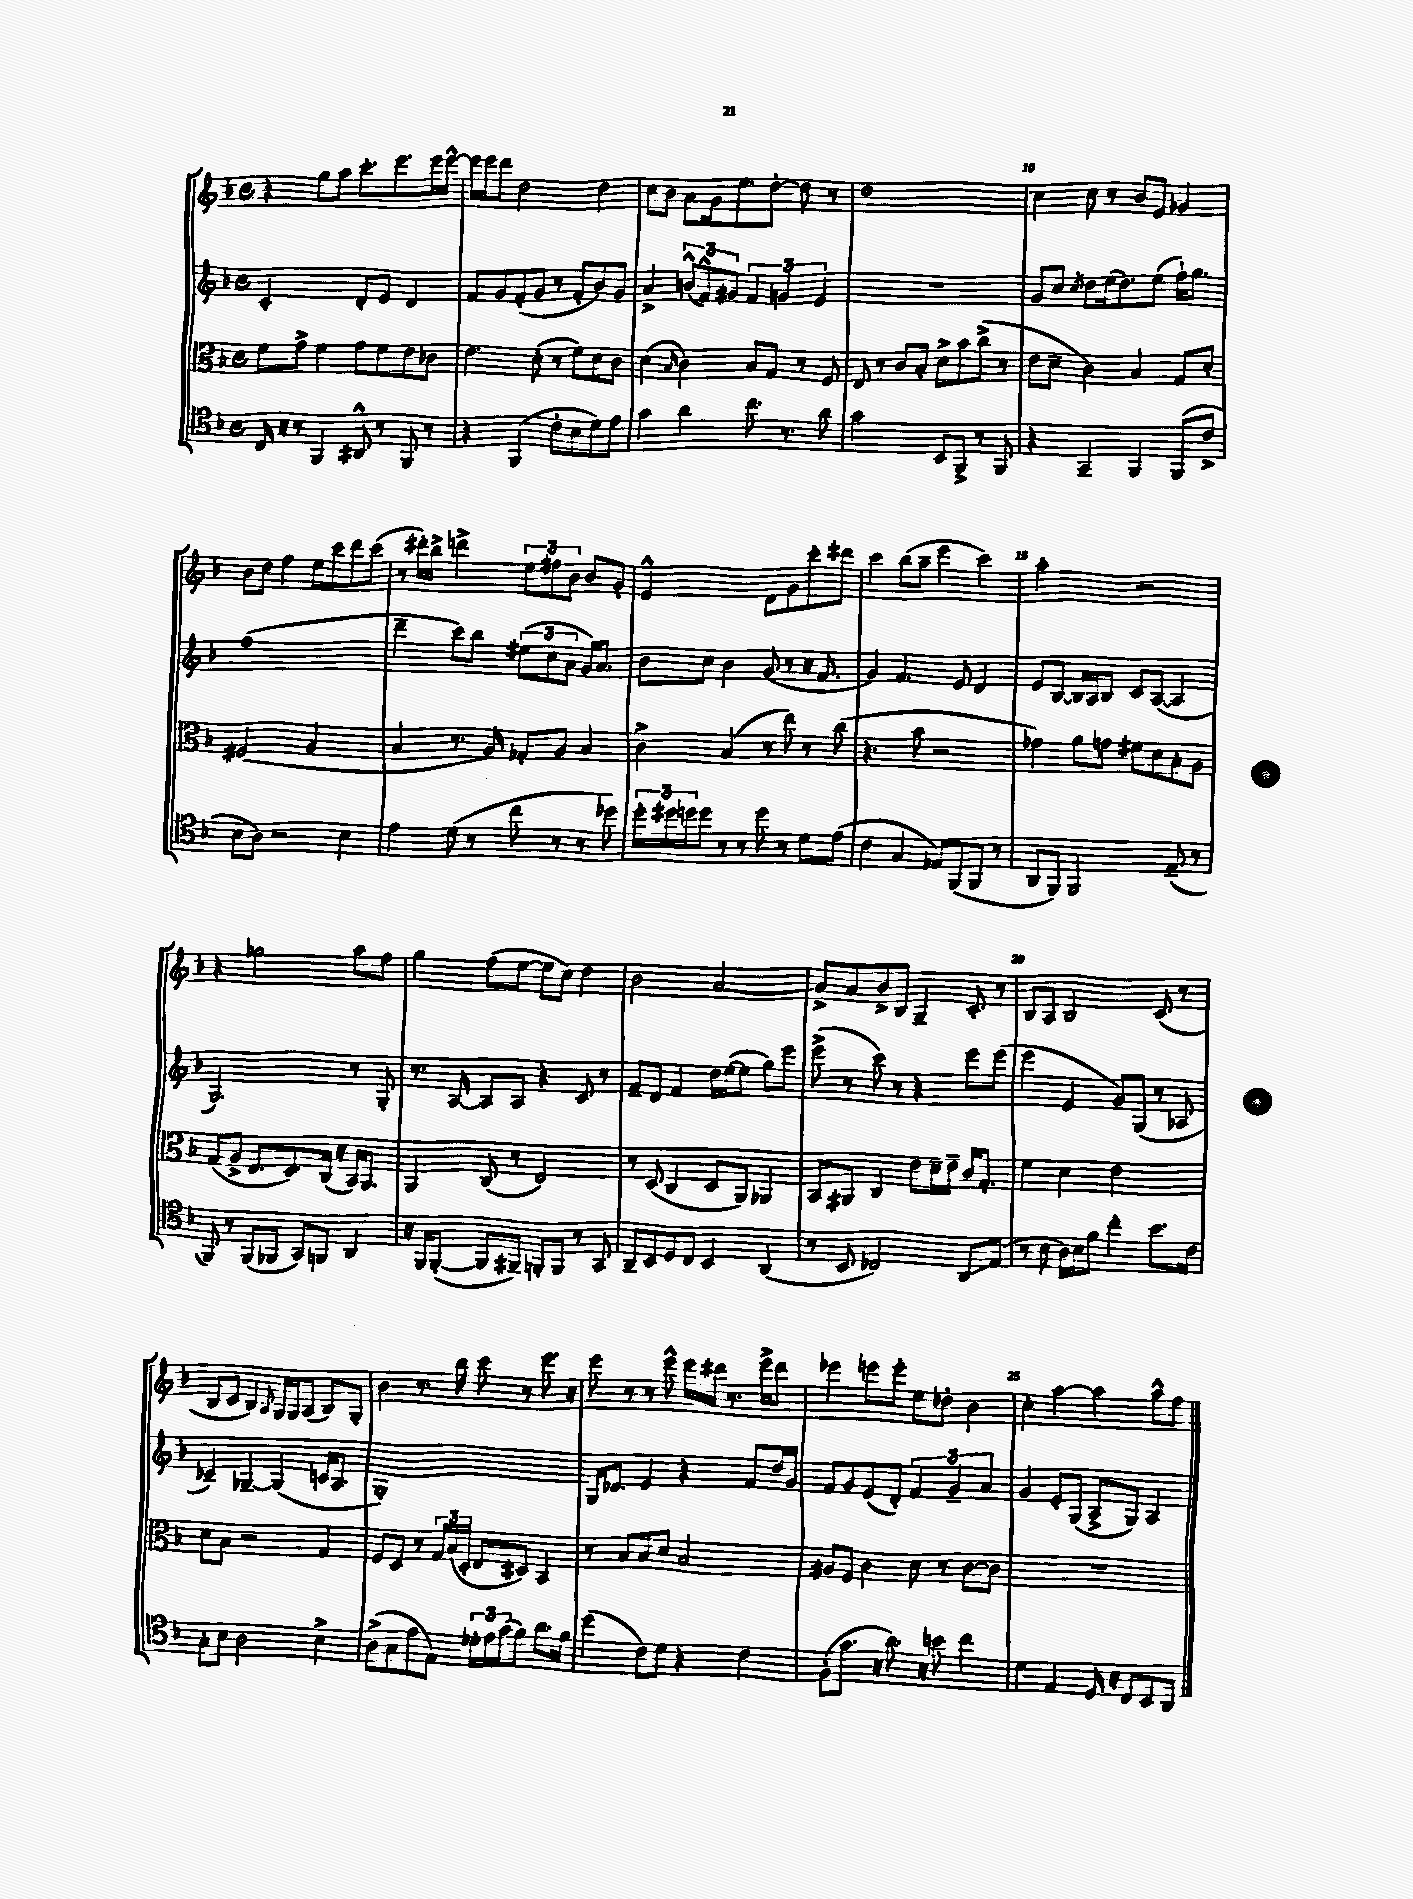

**kern	**kern	**kern	**kern
*staff4	*staff3	*staff2	*staff1
*clefC4	*clefC3	*clefG2	*clefG2
*k[b-]	*k[b-]	*k[b-]	*k[b-]
*M4/4	*M4/4	*M4/4	*M4/4
*met(c)	*met(c)	*met(c)	*met(c)
16C/	8f\L	2c'/	4r
16r	.	.	.
8r	8g^\J	.	.
4FF/	4f\	.	8gg\L
.	.	.	8aa\J
8AA#^^/	8g\L	8d'/L	8.ccc'\L
8r	8f\	8e/J	.
.	.	.	8.eee\
8FF/	8e\	4d/	.
8r	8c-\J	.	16eee\L
.	.	.	[16eee^^\JJ
=	=	=	=
4r	4.e\	8f/L	16eee\]LL
.	.	.	16eee\J
.	.	8g/	8ddd\J
(4FF/	.	(8f'/	2dd\
.	(8d'\	8g/J	.
8c'\L	8r	8r	.
8B-\	8f\L)	8f'/L	.
8d\)	8d\	8b-/)	4dd\
8e\J	8c\J	8g/J	.
=	=	=	=
4g\	(4d\	4a^/	8cc\L
.	.	.	8b-\J
.	16qqB-/	.	.
4a\	4c\)	(12b^^/L	8a\L
.	.	12f^^/)	.
.	.	.	16g\k
.	.	12g#/J	.
.	.	.	8.ee\
8.cc\	8B-/L	6f/	.
.	8G/J	.	[8dd'\J
.	.	6g/	.
8.r	.	.	.
.	8r	.	8dd\]
.	.	6e/	.
8a\	8F/	.	8r
=	=	=	=
2g\	8E/	1r	1dd
.	8r	.	.
.	8c/L	.	.
.	8B-'/J	.	.
8BB-/L	8d^\L	.	.
8FF^/J	8b-\	.	.
8r	(8cc^\J	.	.
8FF/	8r	.	.
=	=	=	=
4r	8e\L	8g/L	4cc\
.	8d~\J	8cc/J	.
.	.	8qcc/	.
4GG~/	4c\)	8dd\L	8cc\
.	.	(16ee\k	8r
.	.	8.dd\)	.
4FF/	4B-/	.	8b-/L
.	.	(8ee\J	8e/J
(8FF/L	8G/L	16ff`\LK)	4g-/
.	.	8.gg\J	.
8c^/J	8d'/J	.	.
=	=	=	=
8B-\L	(2F#/	(1ff	8b-\L
8A\J)	.	.	8dd\J
2r	.	.	4ff\
.	2A/	.	8ee\L
.	.	.	8ccc\
4B-\	.	.	8ddd\
.	.	.	(8ccc\J
=	=	=	=
4e\	4B-/	4ddd~\	8r
.	.	.	16ddd#'\LL)
.	.	.	16bb-^\JJ
(8d\	8.r	8ccc\L)	4ddd^\
8r	.	8bb-\J	.
.	16A/)	.	.
8cc\	8G-'/L	(12ee#\L	12ee\L
.	.	12cc\	12ff#\
8r	8A/J	.	.
.	.	12a\J	12b-\J
8r	4B-/	16g/LK)	8b-/L
.	.	8.a/J	.
8dd-\)	.	.	8g'/J
=	=	=	=
24dd'\LL	4c^\	8b-\L	2e^^/
24dd#\	.	.	.
24dd\J	.	.	.
8dd\J	.	8cc\J	.
8r	(4B-/	4b-\	.
8r	.	.	.
8dd\	8r	(8g/	8d\L
8r	8ee\)	8r	8g\
8d\L	8r	16r	8ccc'\
.	.	8.f/	.
(8e\J	(8cc\	.	8ddd#\J
=	=	=	=
4c\	4.r	4g/)	4ccc\
4G/	.	4.f/	(8bb-\L
.	8b-\	.	8aa~\J
8E-/L)	2r	.	4eee\
(8FF/	.	8e/	.
8FF/J	.	4d/	4ccc\)
8r	.	.	.
=	=	=	=
8AA/L	4g-\)	8e/L	2aa'\
8FF/J)	.	[8B-/J	.
2FF/	8a\L	16B-/]LL	.
.	.	16A/J	.
.	8g\J	8B-/J	.
.	8f#\L	8c/L	2r
.	8d\	([8A/J	.
(8E~/	8B-'\	4A/]	.
8r	8A\J	.	.
=	=	=	=
8FF/)	(8G/L	2.G/)	4r
8r	8A^/J	.	.
(8FF/L	8.E/L	.	2gg-\
8FF-/J	.	.	.
.	8.D/)	.	.
8GG/L)	.	.	.
8FF/J	(16C/Jk	.	.
.	16r	.	.
4AA/	16BB-/LK)	8r	8aa\L
.	8.AA/J	.	.
.	.	8G'/	8ff\J
=	=	=	=
16r	4AA/	8.r	4gg\
16FF/LK	.	.	.
([8FF'/J	.	.	.
.	.	[16A/	.
8FF/]L	(8C/	8A/]L	(8ff\L
8FF#~/J)	8r	8A/J	[8ee\J
8FF'/L	2E/)	4r	8ee\]L
8FF/J	.	.	8cc\J)
8r	.	8c/	4dd\
8GG/	.	8r	.
=	=	=	=
8AA~/L	8r	8f~/L	2b-\
8BB-/	(8D/	8d/J	.
8D/	4C/	4f/	.
8C/J	.	.	.
4BB-/	8D/L	16dd\LL	[2a/
.	.	([16ee\J	.
.	8AA/J)	8ee\]J	.
(4AA/	4AA-/	8gg\L)	.
.	.	8eee\J	.
=	=	=	=
8r	8BB-/L	(8eee^\	8a^/]L
8BB-/	8AA#/J	8r	8a/
2C-/)	4C/	8ccc\)	8b-^/
.	.	8r	8B-/J
.	8e\L	4r	4G~/
.	16d~\L	.	.
.	16e~\JJ	.	.
8AA/L	16c/LK	8eee\L	8c'/
.	8.G'/J	.	.
(8E/J	.	(8eee\J	8r
=	=	=	=
8r	4f\	4eee\	8B-/L
8B-\	.	.	8A/J
16A\LL)	4d\	4e/	2B-/
16B-\J	.	.	.
8f\J	.	.	.
4cc'\	2e\	8g/L)	.
.	.	(8G/J	.
8.b-\L	.	8r	(8c/
.	.	8A-/	8r
16c\Jk	.	.	.
=	=	=	=
8G'\L	8d\L	4c-~/)	8B-/L
8B-\J	8B-\J	.	8c/J
2A\	2r	[4G-~/	4B-/)
.	.	.	8qqA/
.	.	(4G-/]	16G/LL
.	.	.	16G/J
.	.	.	(8A/J
4B-^\	4G/	16c/LK	8B-/L)
.	.	8.A/J	.
.	.	.	8G'/J
=	=	=	=
(8A^\L	8F/L	1G')	4b-\
8G\	8D/J	.	.
8e\	8r	.	8.r
8E\J)	24G/LL	.	.
.	(24B-/	.	.
.	.	.	16bb-\
.	24D'/JJ	.	.
24d-'\LL	8E/L	.	8ccc\
24e\	.	.	.
(24g\J	.	.	.
8f\J)	8D#/J)	.	8r
8.a\L	4BB-/	.	8.eee\
16f\Jk	.	.	16r
=	=	=	=
(4dd\	8r	16G/LK	8eee\
.	.	8.d-/J	.
.	8B-/L	.	8r
8c\L)	8B-/	4e/	8r
8d\J	8d/J	.	8eee^^\
4r	2B-/	4r	16eee\LL
.	.	.	16ddd#\JJ
.	.	.	8.r
4c\	.	8f/L	.
.	.	.	16eee^\LK
.	.	16dd/L	8ddd#\J
.	.	16g/JJ	.
=	=	=	=
(8F'\L	8A#/L	8f/L	4eee-\
8.g\J	8F/J	8g/	.
.	4c\	(8e/	8eee\L
16r	.	.	.
8.a\)	.	8d'/J)	8eee'\J
.	8d\	6f/	8ee\L
16r	.	.	.
8b\	8r	.	8dd-'\J
.	.	6g~/	.
4cc\	[8c\L	.	4b-\
.	.	6a/	.
.	8c\]J	.	.
=	=	=	=
4d\	1r	4g/	4cc'\
4E/	.	8e'/L	[4aa\
.	.	(8G/J	.
16D/	.	8A^/L	4aa\]
16r	.	.	.
8C/L	.	8G/J)	.
8BB-/	.	4A/	8aa^^\L
8AA/J	.	.	8ff\J
==	==	==	==
*-	*-	*-	*-
